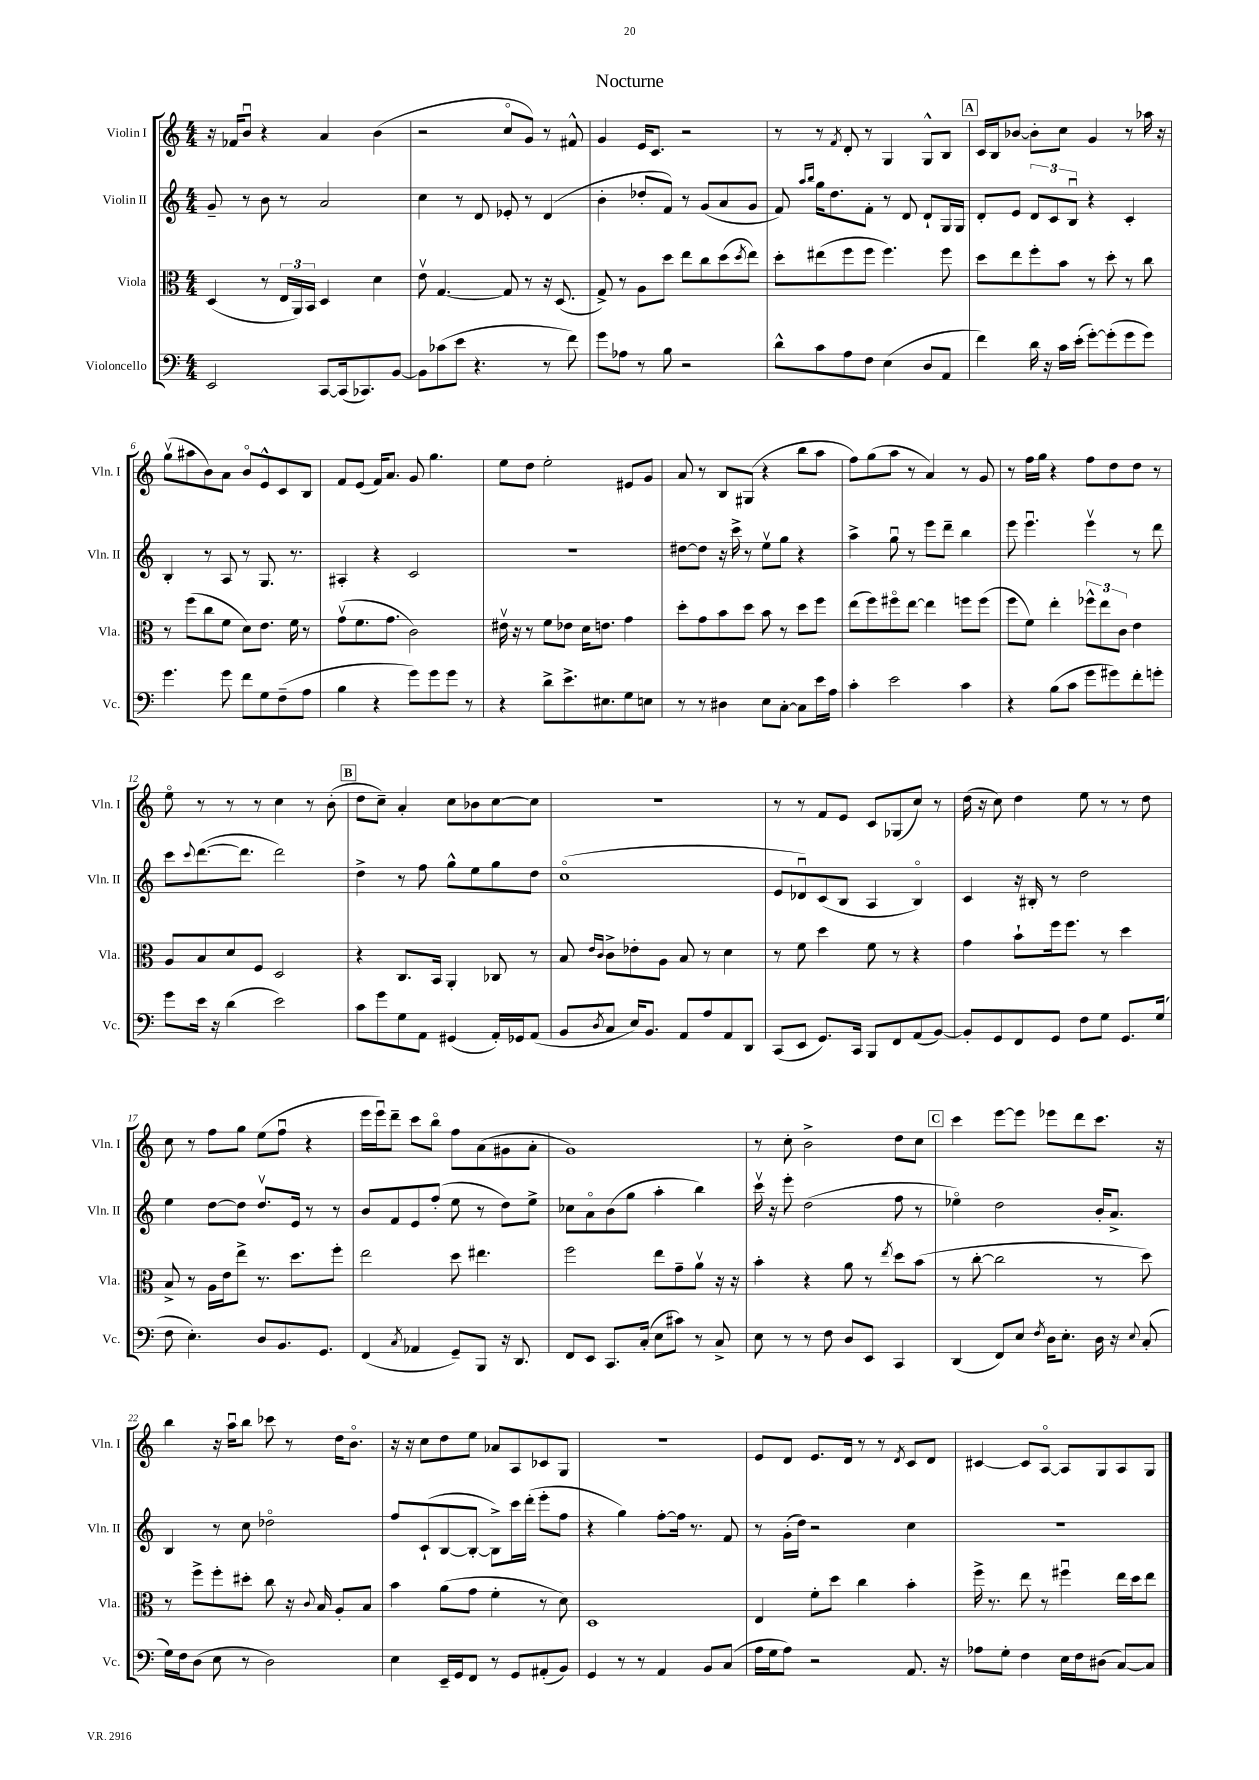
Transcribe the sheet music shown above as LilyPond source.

\header { title = "Nocturne" }
<<
\new StaffGroup <<
\new Staff = "s0" \with { instrumentName = "Violin I" shortInstrumentName = "Vln. I" } {
    \clef treble \key c \major \numericTimeSignature \time 4/4
    r16 fes'16 b'8\downbow r4 a'4 b'4( |
    r2 c''8\flageolet g'8) r8 fis'8-^ |
    g'4 e'16 c'8. r2 |
    r8 r8 \acciaccatura { f'8 } d'8-. r8 g4 g8-^ b8 |
    \mark \markup { \box "A" } c'16 b16 bes'8~ bes'8-. c''8 g'4 r8 aes''16 r16 |
    g''8\upbow( ais''8 b'8) a'8 b'8\flageolet e'8-^ c'8 b8 |
    f'8 e'8( f'16) a'8. g'8 g''4. |
    e''8 d''8 e''2-. eis'8 g'8 |
    a'8 r8 b8 gis8( r4 b''8 a''8 |
    f''8) g''8( a''8 r8 a'4) r8 g'8 |
    r8 f''16 g''16 r4 f''8 d''8 d''8 r8 |
    e''8\flageolet r8 r8 r8 c''4 r8 b'8-.( |
    \mark \markup { \box "B" } d''8 c''8--) a'4-. c''8 bes'8 c''8~ c''8 |
    R1 |
    r8 r8 f'8 e'8 c'8 ges8( c''8) r8 |
    d''16( r16 c''8) d''4 e''8 r8 r8 d''8 |
    c''8 r8 f''8 g''8 e''8( f''8\downbow r4 |
    e'''16 e'''16\downbow) d'''8-- c'''8 b''8\flageolet f''8 a'8( gis'8 a'8-. |
    g'1) |
    r8 c''8-. b'2-> d''8 c''8 |
    \mark \markup { \box "C" } c'''4 e'''8~ e'''8 ees'''8 d'''8 c'''8. r16 |
    b''4 r16 a''16\downbow b''8 ces'''8 r8 d''16 b'8.\flageolet |
    r16 r16 c''8 d''8 e''8 aes'8 a8 ces'8 g8 |
    R1 |
    e'8 d'8 e'8. d'16 r8 r8 \acciaccatura { d'8 } c'8 d'8 |
    cis'4~ cis'8 a8~\flageolet a8 g8 a8 g8 \bar "|." |
}
\new Staff = "s1" \with { instrumentName = "Violin II" shortInstrumentName = "Vln. II" } {
    \clef treble \key c \major \numericTimeSignature \time 4/4
    g'8-- r8 b'8 r8 a'2 |
    c''4 r8 d'8 ees'8-. r8 d'4( |
    b'4-. des''8-. f'8) r8 g'8( a'8 g'8 |
    f'8) \grace { a''16 b''16 } g''16 d''8. f'8-. r8 d'8 d'8-! g16 g16 |
    \mark \markup { \box "A" } d'8-. e'8 \tuplet 3/2 { d'8 c'8 b8\downbow } r4 c'4-. |
    b4-. r8 a8 r8 g8. r8. |
    ais4-. r4 c'2 |
    R1 |
    dis''8~ dis''8 r16 c'''16-> r8 e''8\upbow g''8 r4 |
    a''4-> g''8\downbow r8 e'''8 d'''8-- b''4 |
    e'''8 e'''4.\downbow e'''4\upbow r8 d'''8 |
    c'''8 \appoggiatura { c'''8 } d'''8.~( d'''8. d'''2) |
    \mark \markup { \box "B" } d''4-> r8 f''8 g''8-^ e''8 g''8 d''8 |
    c''1\flageolet( |
    e'8 des'8\downbow) c'8( b8 a4 b4\flageolet) |
    c'4 r16 bis16-. r8 d''2 |
    e''4 d''8~ d''8 d''8.\upbow e'16 r8 r8 |
    b'8 f'8 e'8 f''8-.( e''8 r8 d''8) e''8-> |
    ces''8 a'8\flageolet b'8( g''8 a''4-. b''4) |
    c'''16\upbow r16 e'''8-. d''2( f''8 r8 |
    \mark \markup { \box "C" } ees''4\flageolet) d''2 b'16-. a'8.-> |
    b4 r8 c''8 des''2\flageolet |
    f''8 c'8-!( b8~ b8~-. b8->) c'''16 d'''16-.( e'''8-. f''8 |
    r4 g''4) f''8~-. f''16 r8. f'8 |
    r8 g'16-.( d''16) r2 c''4 |
    R1 \bar "|." |
}
\new Staff = "s2" \with { instrumentName = "Viola" shortInstrumentName = "Vla." } {
    \clef alto \key c \major \numericTimeSignature \time 4/4
    d4( r8 \tuplet 3/2 { e16 a,16) b,16 } d4 d'4 |
    e'8\upbow g4.~ g8 r8 r16 d8.( |
    g8->) r8 a8 d''8 e''8 c''8 d''8( \acciaccatura { d''8 } e''8) |
    d''8-. eis''8( f''8 f''8 f''4.) f''8 |
    \mark \markup { \box "A" } d''8 e''8 f''8-. b'8 r8 d''8-. r8 c''8 |
    r8 f''8( c''8 f'8 d'8) e'8. f'16 r8 |
    g'8\upbow( f'8. g'8. c'2) |
    eis'16\upbow r16 r8 f'8 ees'8 d'16 e'8. g'4 |
    d''8-. g'8 b'8 d''8 b'8 r8 d''8 f''8 |
    e''8( f''8) fis''8\flageolet e''8~ e''4 f''8 f''8( |
    f''8 f'8) e''4-. \tuplet 3/2 { fes''8-^ e''8 c'8 } e'4 |
    a8 b8 d'8 f8 d2 |
    \mark \markup { \box "B" } r4 c8. b,16 a,4-. ces8 r8 |
    b8 \grace { e'16 c'16 } c'8-> ees'8-. a8 b8 r8 d'4 |
    r8 f'8 d''4 f'8 r8 r4 |
    g'4 b'8-! f''16 f''8. r8 d''4 |
    b8-> r8 a16 e'16 e''8-> r8. d''8. f''8-. |
    e''2 d''8 eis''4. |
    f''2 e''8 g'8-- a'8\upbow r16 r16 |
    b'4-. r4 a'8 r8 \acciaccatura { e''8 } d''8 b'8( |
    \mark \markup { \box "C" } r8 c''8~-. c''2 r8 d''8) |
    r8 f''8-> f''8-. dis''8-. c''8 r16 \appoggiatura { c'8 } b16 a8-. b8 |
    b'4 a'8( g'8 f'4-. r8 d'8) |
    d1 |
    e4 f'8-. d''8 c''4 b'4-. |
    f''16-> r8. e''8 r8 fis''4\downbow e''16 d''16 e''8 \bar "|." |
}
\new Staff = "s3" \with { instrumentName = "Violoncello" shortInstrumentName = "Vc." } {
    \clef bass \key c \major \numericTimeSignature \time 4/4
    e,2 c,8~ c,16( ces,8.) b,8~ |
    b,8 ces'8( e'8 r4. r8 f'8) |
    g'8 aes8 r8 b8 r2 |
    d'8-^ c'8 a8 f8 e4( d8 a,8 |
    \mark \markup { \box "A" } f'4) d'16 r16 c'16 e'16-.( g'8~-.) g'8-.( g'8 g'8) |
    g'4. g'8 f'8 g8 f8--( a8 |
    b4 r4 g'8) g'8 g'8 r8 |
    r4 d'8-> e'8.-> eis8. g8 e8 |
    r8 r8 dis4 e8 c8~-. c8 e'16 a16 |
    c'4-. e'2 c'4 |
    r4 b8( c'8 g'8 gis'8) f'8-. g'8-. |
    g'8 e'16 r16 d'4( e'2) |
    \mark \markup { \box "B" } c'8 g'8 g8 a,8 gis,4( a,16-.) ges,16 a,8( |
    b,8 \acciaccatura { d8 } c8 e16) b,8. a,8 a8 a,8 d,8 |
    c,8( e,8 g,8.) c,16 b,,8 f,8 a,8( b,8~) |
    b,8-. g,8 f,8 g,8 f8 g8 g,8. g16( |
    f8 e4.-.) d8 b,8. g,8. |
    f,4( \acciaccatura { c8 } aes,4 g,8--) b,,8 r16 d,8. |
    f,8 e,8 c,8. c16-.( e8 cis'8) r8 c8-> |
    e8 r8 r8 f8 d8 e,8 c,4 |
    \mark \markup { \box "C" } d,4( f,8) e8 \acciaccatura { f8 } d16 e8.-. d16 r16 \appoggiatura { e8 } c8-.( |
    g16) f16 d8( e8 r8 d2) |
    e4 e,16-- g,16 f,8 r8 g,8 ais,8-.( b,8) |
    g,4 r8 r8 a,4 b,8 c8( |
    a16 g16 a8) r2 a,8. r16 |
    aes8 g8-. f4 e16 f16 dis8( c8~) c8 \bar "|." |
}
>>
>>
